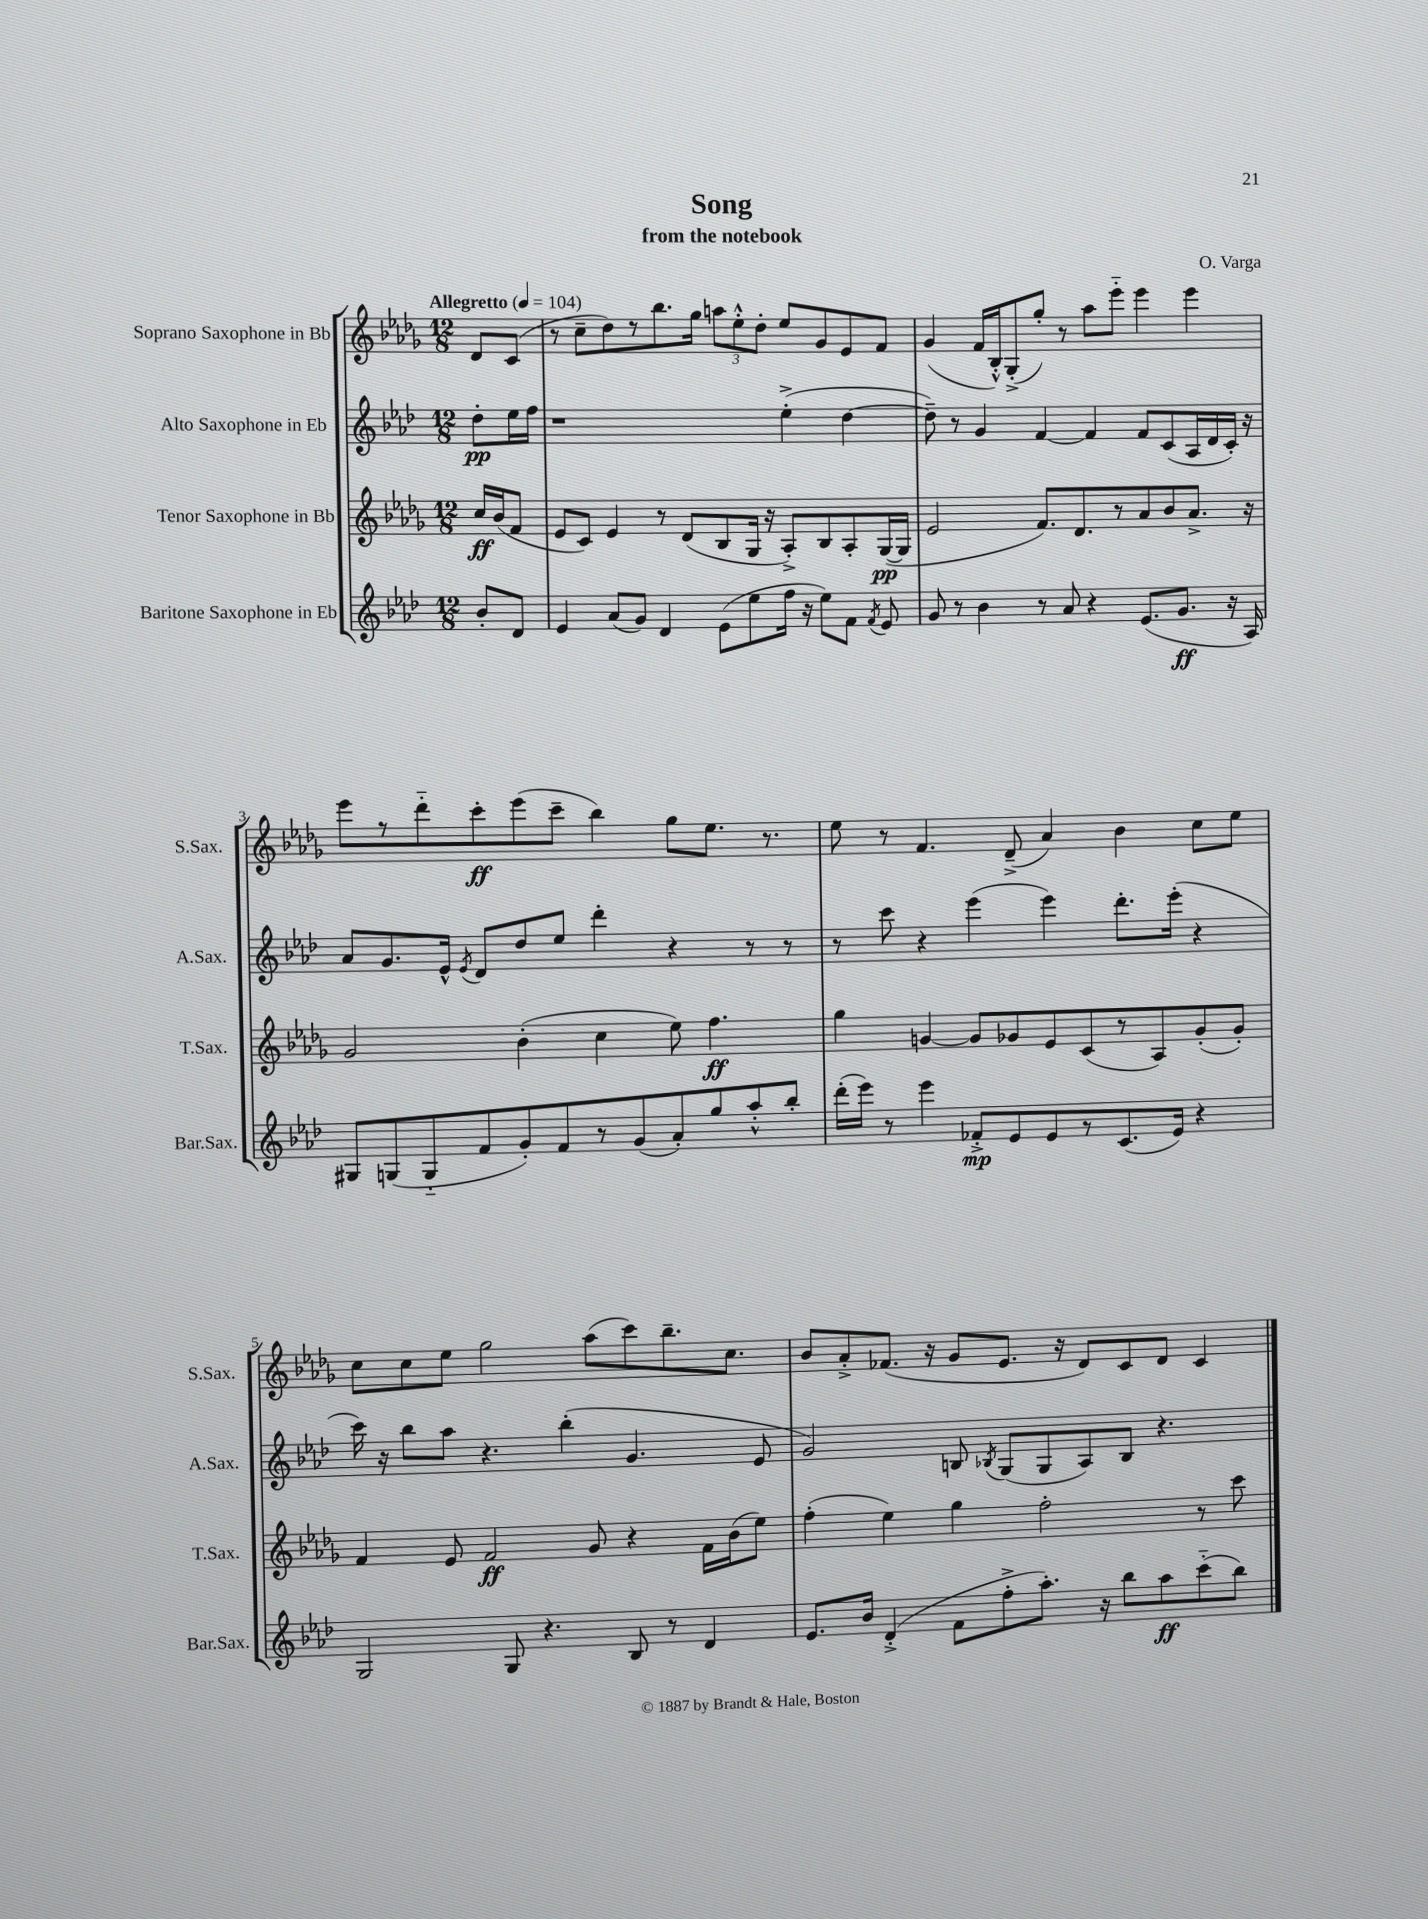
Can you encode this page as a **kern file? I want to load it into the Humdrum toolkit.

**kern	**dynam	**kern	**dynam	**kern	**dynam	**kern	**dynam
*part4	*part4	*part3	*part3	*part2	*part2	*part1	*part1
*staff4	*staff4	*staff3	*staff3	*staff2	*staff2	*staff1	*staff1
*I"Baritone Saxophone in Eb	*	*I"Tenor Saxophone in Bb	*	*I"Alto Saxophone in Eb	*	*I"Soprano Saxophone in Bb	*
*I'Bar.Sax.	*	*I'T.Sax.	*	*I'A.Sax.	*	*I'S.Sax.	*
*clefG2	*	*clefG2	*	*clefG2	*	*clefG2	*
*k[b-e-a-d-]	*	*k[b-e-a-d-g-]	*	*k[b-e-a-d-]	*	*k[b-e-a-d-g-]	*
*M12/8	*	*M12/8	*	*M12/8	*	*M12/8	*
*MM104	*	*MM104	*	*MM104	*	*MM104	*
=	=	=	=	=	=	=	=
!	!	!	!	!	!	!LO:TX:a:B:t=Allegretto	!
8b-'/L	.	16cc/LL	ff	8dd-'\L	pp	8d-/L	.
.	.	(16b-/J	.	.	.	.	.
8d-/J	.	8f/J	.	16ee-\L	.	(8c/J	.
.	.	.	.	16ff\JJ	.	.	.
=1	=1	=1	=1	=1	=1	=1	=1
4e-/	.	8e-/L	.	1r	.	8r	.
.	.	8c/J)	.	.	.	8cc~\L	.
(8a-/L	.	4e-/	.	.	.	8dd-\)	.
8g/J)	.	.	.	.	.	8r	.
4d-/	.	8r	.	.	.	8.bb-\	.
.	.	(8d-/L	.	.	.	.	.
.	.	.	.	.	.	16gg-\Jk	.
(8e-\L	.	8B-/	.	.	.	12aan\L	.
.	.	.	.	.	.	12ee-'^^\	.
8ee-\	.	16G-/Jk	.	.	.	.	.
.	.	.	.	.	.	12dd-'\J	.
.	.	16r	.	.	.	.	.
16ff\Jk	.	8A-'^/L)	.	(4ee-'^\	.	8ee-/L	.
16r	.	.	.	.	.	.	.
8ee-\L)	.	8B-/	.	.	.	8g-/	.
8f\J	.	8A-'/	.	[4dd-\	.	8e-/	.
8qf/	.	.	.	.	.	.	.
8e-/	.	([16G-/L	pp	.	.	8f/J	.
.	.	16G-/JJ]	.	.	.	.	.
=2	=2	=2	=2	=2	=2	=2	=2
8g/	.	2e-/	.	8dd-~\])	.	(4g-/	.
8r	.	.	.	8r	.	.	.
4b-\	.	.	.	4g/	.	16f/LL	.
.	.	.	.	.	.	16B-'^^/J)	.
.	.	.	.	.	.	(8G-'^/	.
8r	.	8.f/L)	.	[4f/	.	8gg-'/J)	.
8a-/	.	.	.	.	.	8r	.
.	.	8.d-/	.	.	.	.	.
4r	.	.	.	4f/]	.	8aa-\L	.
.	.	8r	.	.	.	8eee-\J	.
(8.e-/L	.	8a-/	.	8f/L	.	4eee-\	.
.	.	8b-/	.	(8c/	.	.	.
8.g/J	ff	.	.	.	.	.	.
.	.	8.a-^/J	.	16A-/L	.	4eee-\	.
.	.	.	.	16d-/	.	.	.
16r	.	.	.	16c'/JJ)	.	.	.
16A-/)	.	16r	.	16r	.	.	.
!!LO:LB:g=z
=3	=3	=3	=3	=3	=3	=3	=3
8G#X/L	.	2g-/	.	8a-/L	.	8eee-\L	.
(8Gn/	.	.	.	8.g/	.	8r	.
8G/	.	.	.	.	.	8ddd-\	.
.	.	.	.	16e-^^/Jk	.	.	.
.	.	.	.	8qe-/	.	.	.
8f/	.	.	.	8d-/L	.	8ccc'\	ff
8g'/)	.	(4b-'\	.	8dd-/	.	(8eee-\	.
8f/	.	.	.	8ee-/J	.	8ccc~\J	.
8r	.	4cc\	.	4ddd-'\	.	4bb-\)	.
(8g/	.	.	.	.	.	.	.
8a-'/)	.	8ee-\)	.	4r	.	8gg-\L	.
8gg/	.	4.ff\	ff	.	.	8.ee-\J	.
8aa-'^^/	.	.	.	8r	.	.	.
.	.	.	.	.	.	8.r	.
8bb-'/J	.	.	.	8r	.	.	.
=4	=4	=4	=4	=4	=4	=4	=4
(16ddd-'\LL	.	4gg-\	.	8r	.	8ee-\	.
16eee-\JJ)	.	.	.	.	.	.	.
8r	.	.	.	8ccc\	.	8r	.
4eee-\	.	[4gn/	.	4r	.	4.f/	.
8f-X'^/L	mp	8g/L]	.	(4eee-\	.	.	.
8e-/	.	8g-X/	.	.	.	(8d-~^/	.
8e-/	.	8e-/	.	4eee-\)	.	4a-/)	.
8r	.	(8c/	.	.	.	.	.
(8.c/	.	8r	.	8.ddd-'\L	.	4b-\	.
.	.	8A-/)	.	.	.	.	.
16e-/Jk)	.	.	.	(16eee-'\Jk	.	.	.
4r	.	(8g-'/	.	4r	.	8cc\L	.
.	.	8g-'/J)	.	.	.	8ee-\J	.
!!LO:LB:g=z
=5	=5	=5	=5	=5	=5	=5	=5
2G/	.	4f/	.	16ccc\)	.	8cc\L	.
.	.	.	.	16r	.	.	.
.	.	.	.	8bb-\L	.	8cc\	.
.	.	8e-/	.	8aa-\J	.	8ee-\J	.
.	.	2f/	ff	4.r	.	2gg-\	.
8G/	.	.	.	.	.	.	.
4.r	.	.	.	.	.	.	.
.	.	.	.	(4bb-'\	.	.	.
.	.	8g-/	.	.	.	(8aa-\L	.
8B-/	.	4r	.	4.g/	.	8ccc\)	.
8r	.	.	.	.	.	8.bb-~\	.
4d-/	.	16f\LL	.	.	.	.	.
.	.	(16b-\J	.	.	.	8.cc\J	.
.	.	8ee-\J)	.	8e-/	.	.	.
=6	=6	=6	=6	=6	=6	=6	=6
8.e-/L	.	(4ff'\	.	2g/)	.	8b-/L	.
.	.	.	.	.	.	8a-'^/	.
16b-/Jk	.	.	.	.	.	.	.
(4d-'^/	.	4ee-\)	.	.	.	(8.f-X/J	.
.	.	.	.	.	.	16r	.
8f\L	.	4gg-\	.	8Bn/	.	8g-/L	.
.	.	.	.	8qB-X/	.	.	.
8ff'^\	.	.	.	(8G/L	.	8.e-/J	.
8.aa-'\J)	.	2ff'\	.	8G/	.	.	.
.	.	.	.	.	.	16r	.
.	.	.	.	8A-/)	.	8d-/L)	.
16r	.	.	.	.	.	.	.
8bb-\L	.	.	.	8B-/J	.	8c/	.
8aa-\	ff	.	.	4.r	.	8d-/J	.
(8ccc\	.	8r	.	.	.	4c/	.
8bb-\J)	.	8ccc\	.	.	.	.	.
==	==	==	==	==	==	==	==
*-	*-	*-	*-	*-	*-	*-	*-
